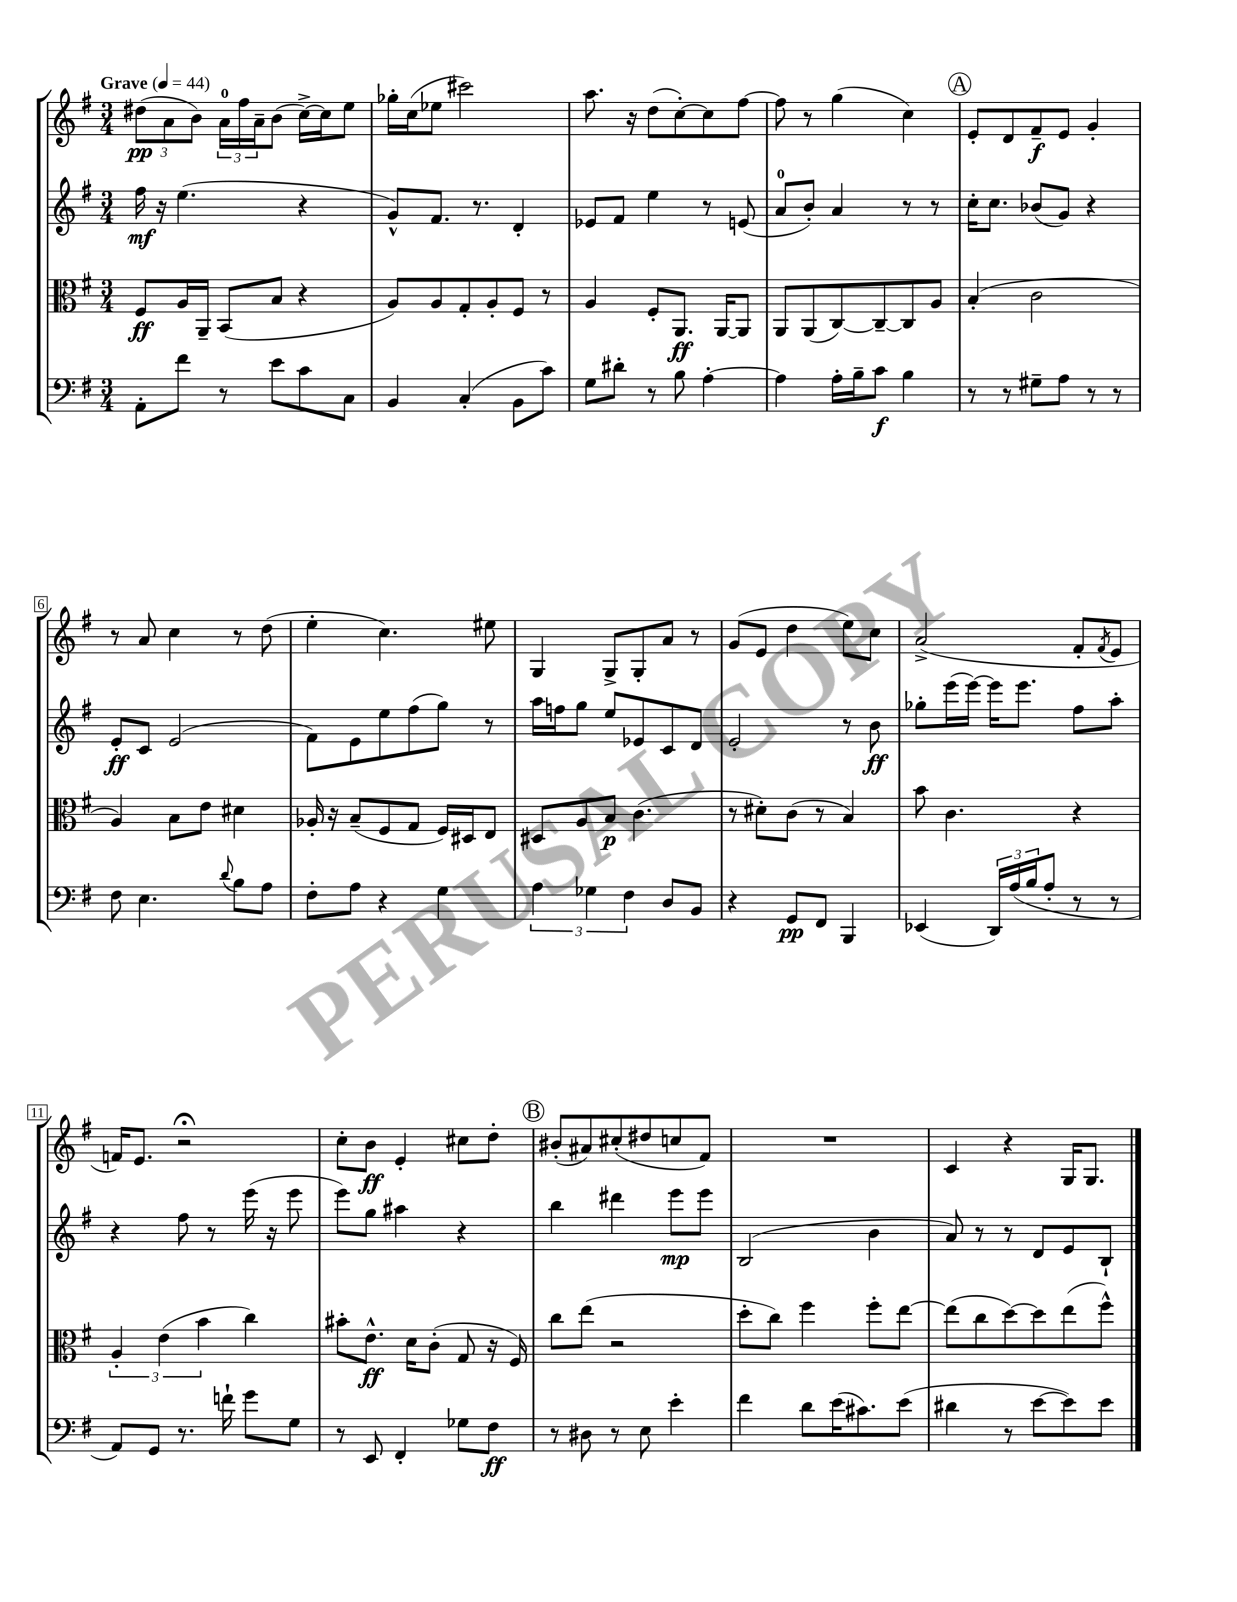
<<
\new StaffGroup <<
\new Staff = "s0" {
    \clef treble \key g \major \numericTimeSignature \time 3/4 \tempo "Grave" 4 = 44
    \tuplet 3/2 { dis''8\pp( a'8 b'8) } \tuplet 3/2 { a'16-0 fis''16 a'16-- } b'8( c''16~->) c''16 e''8 |
    ges''16-. c''16( ees''8 cis'''2) |
    a''8. r16 d''8( c''8~-.) c''8 fis''8~ |
    fis''8 r8 g''4( c''4) |
    \mark \markup { \circle "A" } e'8-. d'8 fis'8--\f e'8 g'4-. |
    r8 a'8 c''4 r8 d''8( |
    e''4-. c''4.) eis''8 |
    g4 g8-> g8-. a'8 r8 |
    g'8( e'8 d''4 e''8) c''8 |
    a'2->( fis'8-. \acciaccatura { fis'8 } e'8 |
    f'16) e'8. r2\fermata |
    c''8-. b'8\ff e'4-. cis''8 d''8-. |
    \mark \markup { \circle "B" } bis'8-.( ais'8) cis''8-.( dis''8 c''8 fis'8) |
    R2. |
    c'4 r4 g16 g8. \bar "|." |
}
\new Staff = "s1" {
    \clef treble \key g \major \numericTimeSignature \time 3/4
    fis''16\mf r16 e''4.( r4 |
    g'8-^) fis'8. r8. d'4-. |
    ees'8 fis'8 e''4 r8 e'8( |
    a'8-0 b'8-.) a'4 r8 r8 |
    \mark \markup { \circle "A" } c''16-. c''8. bes'8( g'8) r4 |
    e'8-.\ff c'8 e'2( |
    fis'8) e'8 e''8 fis''8( g''8) r8 |
    a''16 f''16 g''8 e''8 ees'8 c'8 d'8 |
    e'2-. r8 b'8\ff |
    ges''8-. e'''16( e'''16~) e'''16 e'''8. fis''8 a''8-. |
    r4 fis''8 r8 e'''16( r16 e'''8 |
    e'''8) g''8 ais''4 r4 |
    \mark \markup { \circle "B" } b''4 dis'''4 e'''8\mp e'''8 |
    b2( b'4 |
    a'8) r8 r8 d'8 e'8 b8-! \bar "|." |
}
\new Staff = "s2" {
    \clef alto \key g \major \numericTimeSignature \time 3/4
    fis8\ff a16 a,16-- b,8( b8 r4 |
    a8) a8 g8-. a8-. fis8 r8 |
    a4 fis8-. a,8.\ff a,16~ a,8 |
    a,8 a,8( c8~) c8~-- c8 a8 |
    \mark \markup { \circle "A" } b4-.( c'2 |
    a4) b8 e'8 dis'4 |
    aes16-. r16 b8--( fis8 g8 fis16) dis16 e8 |
    dis8 a8 b8\p c'4.( |
    r8 dis'8-.) c'8( r8 b4) |
    b'8 c'4. r4 |
    \tuplet 3/2 { a4-. e'4( b'4 } c''4) |
    bis'8-. e'8.-^\ff d'16 c'8-.( g8 r16 fis16) |
    \mark \markup { \circle "B" } c''8 e''8( r2 |
    d''8-. c''8) fis''4 fis''8-. e''8~ |
    e''8( c''8 d''8~) d''8 e''8( fis''8-^) \bar "|." |
}
\new Staff = "s3" {
    \clef bass \key g \major \numericTimeSignature \time 3/4
    a,8-. fis'8 r8 e'8 c'8 c8 |
    b,4 c4-.( b,8 c'8) |
    g8 dis'8-. r8 b8 a4~-. |
    a4 a16-. b16-- c'8\f b4 |
    \mark \markup { \circle "A" } r8 r8 gis8-- a8 r8 r8 |
    fis8 e4. \appoggiatura { d'8 } b8 a8 |
    fis8-. a8 r4 g4 |
    \tuplet 3/2 { a4 ges4 fis4 } d8 b,8 |
    r4 g,8\pp fis,8 b,,4 |
    ees,4( \tuplet 3/2 { d,16) a16( b16 } a8-. r8 r8 |
    a,8) g,8 r8. f'16-! g'8 g8 |
    r8 e,8 fis,4-. ges8 fis8\ff |
    \mark \markup { \circle "B" } r8 dis8 r8 e8 e'4-. |
    fis'4 d'8 e'16( cis'8.) e'8( |
    dis'4 r8 e'8~ e'8) e'8 \bar "|." |
}
>>
>>
\layout { \context { \Score \override BarNumber.stencil = #(make-stencil-boxer 0.1 0.3 ly:text-interface::print) } }
